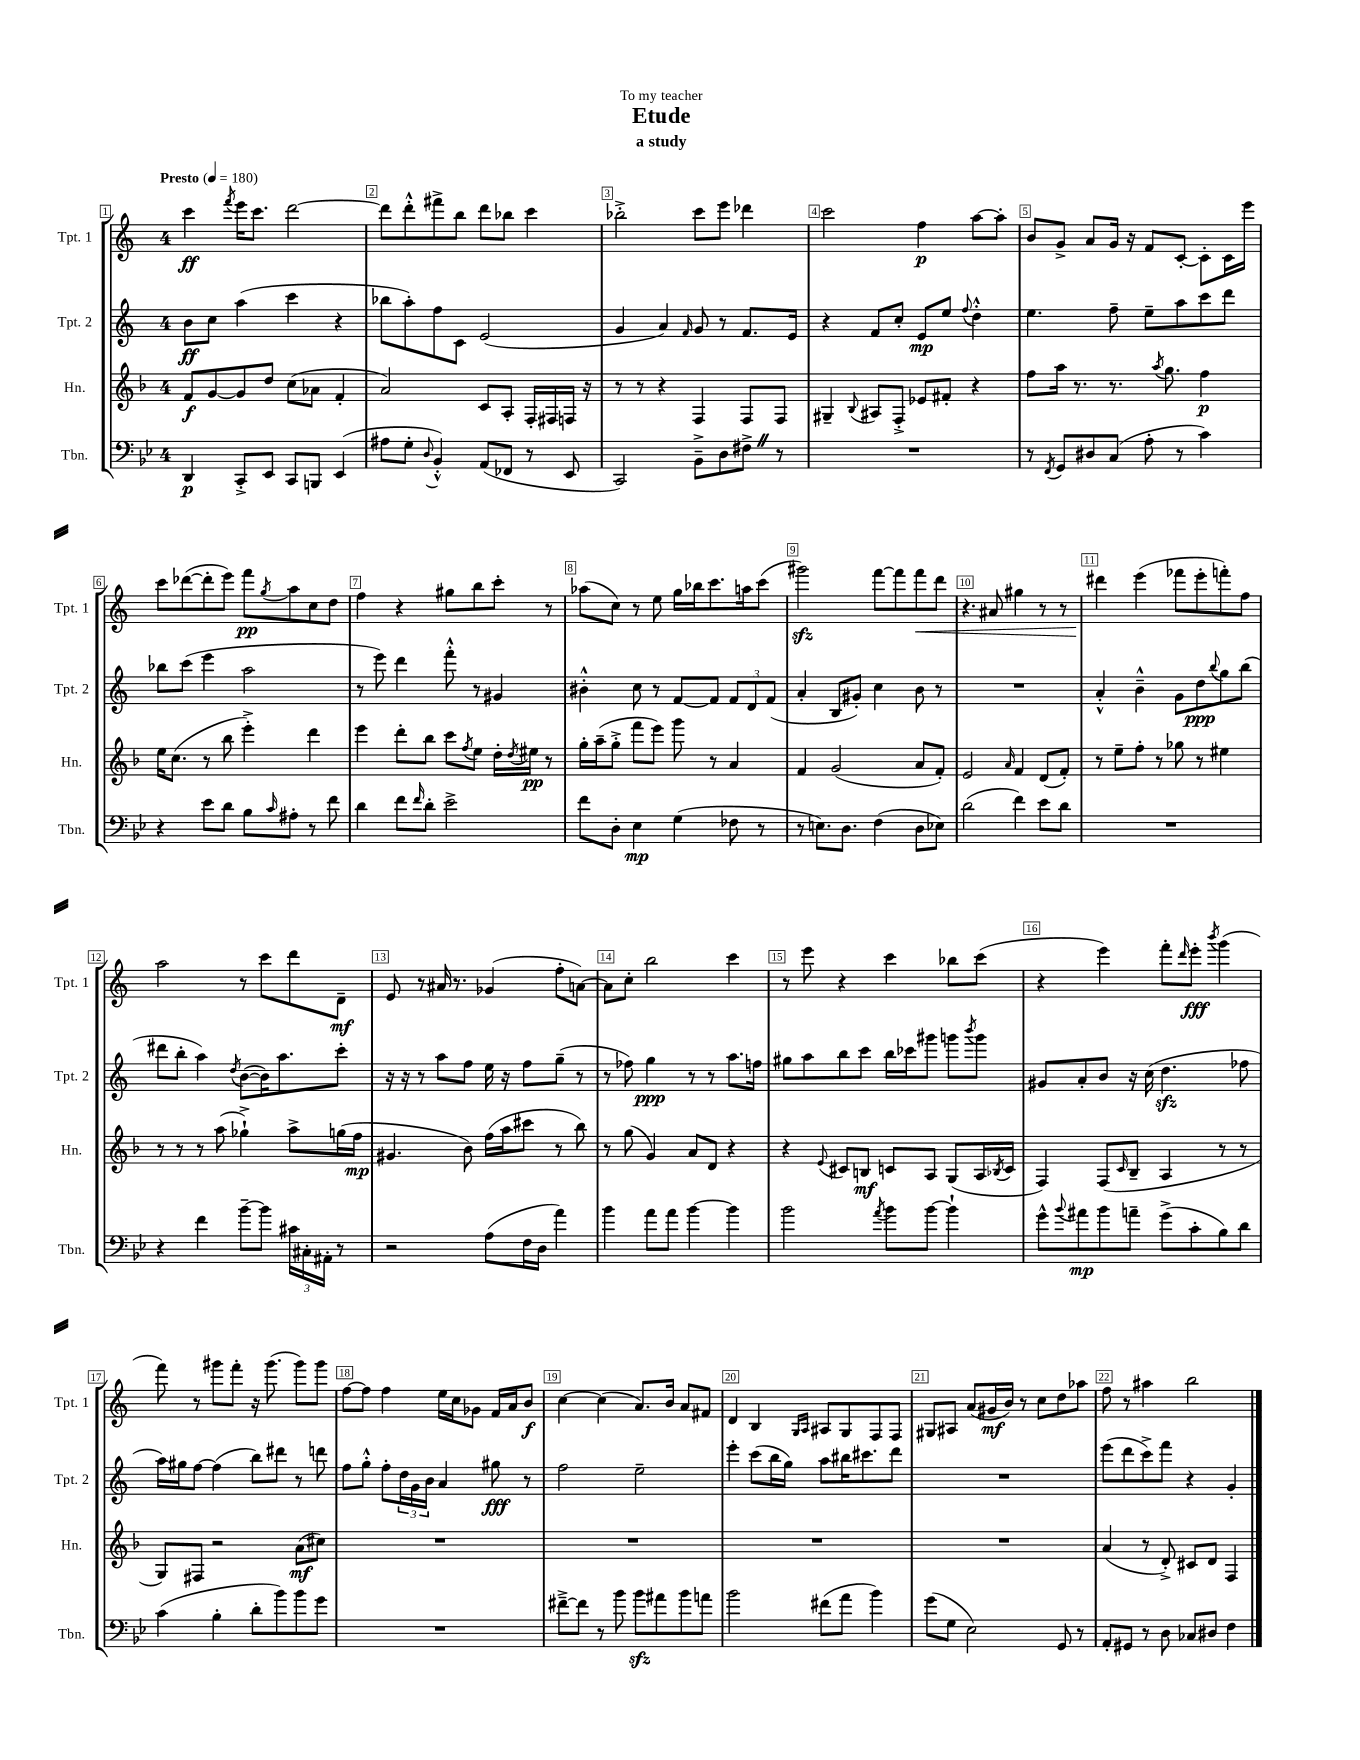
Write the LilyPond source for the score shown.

\header { title = "Etude" subtitle = "a study" dedication = "To my teacher" }
<<
\new StaffGroup <<
\new Staff = "s0" \with { instrumentName = "Tpt. 1" shortInstrumentName = "Tpt. 1" } {
    \clef treble \key c \major \once \override Staff.TimeSignature.style = #'single-digit \time 4/4 \tempo "Presto" 4 = 180
    c'''4\ff \acciaccatura { f'''8 } e'''16 c'''8. d'''2~ |
    d'''8 d'''8-.-^ fis'''8-> b''8 d'''8 bes''8 c'''4 |
    bes''2-.-> c'''8 e'''8 des'''4 |
    c'''2 f''4\p a''8~ a''8-. |
    b'8 g'8-> a'8 g'16 r16 f'8 c'8~-. c'8-. c'16 e'''16 |
    c'''8 des'''8~( des'''8-. e'''8) f'''8\pp \acciaccatura { g''8 } a''8 c''8 d''8 |
    f''4 r4 gis''8 b''8 c'''8-. r8 |
    aes''8( c''8) r8 e''8 g''16 bes''16 c'''8. a''16 c'''8( |
    gis'''2\sfz) f'''8~ f'''8 f'''8\< d'''8 |
    r4. ais'8 gis''4 r8 r8 |
    dis'''4\! e'''4( fes'''8 e'''8-. f'''8-.) f''8 |
    a''2 r8 c'''8 d'''8 d'8--\mf |
    e'8 r8 ais'16 r8. ges'4( f''8-. a'8~) |
    a'8 c''8-. b''2 c'''4 |
    r8 e'''8 r4 c'''4 bes''8 c'''8( |
    r4 e'''4) f'''8-. \grace { d'''16 } e'''8-.\fff \acciaccatura { b'''8 } g'''4( |
    f'''8) r8 gis'''8 f'''8-. r16 gis'''8.( gis'''8) gis'''8 |
    f''8~ f''8 f''4 e''16 c''16 ges'8 f'16 a'16 b'8\f |
    c''4~ c''4( a'8.) b'16 a'8 fis'8 |
    d'4 b4 \grace { g16 a16 } ais8 g8 f8 f8 |
    gis8 ais8 a'8( gis'16\mf b'16) r8 c''8 d''8 aes''8 |
    f''8 r8 ais''4 b''2 \bar "|." |
}
\new Staff = "s1" \with { instrumentName = "Tpt. 2" shortInstrumentName = "Tpt. 2" } {
    \clef treble \key c \major \once \override Staff.TimeSignature.style = #'single-digit \time 4/4
    b'8\ff c''8 a''4( c'''4 r4 |
    bes''8 a''8-.) f''8 c'8 e'2( |
    g'4 a'4) \grace { f'16 } g'8 r8 f'8. e'16 |
    r4 f'8 c''8-. e'8\mp e''8 \appoggiatura { f''8 } d''4-.-^ |
    e''4. f''8-- e''8-- a''8 c'''8 d'''8 |
    bes''8 c'''8( e'''4 a''2 |
    r8 e'''8) d'''4 f'''8-.-^ r8 gis'4 |
    bis'4-.-^ c''8 r8 f'8~ f'8 \tuplet 3/2 { f'8 d'8 f'8( } |
    a'4-. b8 gis'8-.) c''4 b'8 r8 |
    R1 |
    a'4-.-^ b'4---^ g'8 d''8\ppp \appoggiatura { b''8 } g''8 b''8( |
    dis'''8 b''8-. a''4) \acciaccatura { d''8 } b'8~( b'16) a''8. c'''8-. |
    r16 r16 r8 a''8 f''8 e''16 r16 f''8 g''8--( r8 |
    r8 fes''8) g''4\ppp r8 r8 a''8. f''16 |
    gis''8 a''8 b''8 c'''8 b''16 ces'''16 gis'''8 g'''8 \acciaccatura { b'''8 } g'''8 |
    gis'8 a'8-. b'8 r16 c''16( d''4.\sfz fes''8 |
    a''16) gis''16 f''8~ f''4( b''8) dis'''8 r8 d'''8 |
    f''8 g''8-.-^ f''8-. \tuplet 3/2 { d''16 g'16 b'16 } a'4 gis''8\fff r8 |
    f''2 e''2-- |
    e'''4-. c'''8( b''16 g''16) a''8 bis''16 cis'''8. d'''8 |
    R1 |
    e'''8( d'''8 c'''8->) f'''8 r4 g'4-. \bar "|." |
}
\new Staff = "s2" \with { instrumentName = "Hn." shortInstrumentName = "Hn." } {
    \clef treble \key f \major \once \override Staff.TimeSignature.style = #'single-digit \time 4/4
    f'8\f g'8~ g'8 d''8 c''8( aes'8 f'4-. |
    a'2) c'8 a8-. f16-. fis16 f16 r16 |
    r8 r8 r4 f4 f8 f8 |
    gis4-- \appoggiatura { bes8 } ais8 f8-.-> ees'8 fis'8-. r4 |
    f''8 a''16 r8. r8. \acciaccatura { a''8 } g''8. f''4\p |
    e''16 c''8.( r8 bes''8 e'''4-.->) d'''4 |
    e'''4 d'''8-. bes''8 c'''8 \acciaccatura { f''8 } e''8 d''16-. \acciaccatura { d''8 } eis''16\pp r8 |
    g''16-. a''16--( g''8-.-> f'''8 e'''8) g'''8 r8 a'4 |
    f'4 g'2( a'8 f'8-.) |
    e'2 \grace { a'16 } f'4 d'8( f'8-.) |
    r8 e''8-- f''8-. r8 ges''8 r8 eis''4 |
    r8 r8 r8 a''8( ges''4-!->) a''8-> g''16( f''16\mp |
    gis'4. bes'8) f''16( a''16 cis'''8 r8 bes''8) |
    r8 g''8( g'4) a'8 d'8 r4 |
    r4 \appoggiatura { e'8 } cis'8 b8\mf c'8 a8 g8( a16 \acciaccatura { bes8 } c'16 |
    f4) f8( \grace { c'16 } bes8-- a4 r8 r8 |
    g8) fis8 r2 a'8\mf( cis''8) |
    R1 |
    R1 |
    R1 |
    R1 |
    a'4( r8 d'8-.->) cis'8 d'8 f4 \bar "|." |
}
\new Staff = "s3" \with { instrumentName = "Tbn." shortInstrumentName = "Tbn." } {
    \clef bass \key bes \major \once \override Staff.TimeSignature.style = #'single-digit \time 4/4
    d,4\p c,8-.-> ees,8 c,8 b,,8 ees,4( |
    ais8 g8-. \appoggiatura { d8 } bes,4-.-^) a,8( fes,8 r8 ees,8 |
    c,2) bes,8---> d8 fis8-> \once \override BreathingSign.text = \markup { \musicglyph "scripts.caesura.straight" } \breathe r8 |
    R1 |
    r8 \acciaccatura { f,8 } g,8 dis8 c8( a8-. r8 c'4) |
    r4 ees'8 d'8 bes8 \grace { c'16 } ais8-. r8 f'8 |
    d'4 f'8 \grace { f'16 } d'8-. ees'2-> |
    f'8 d8-. ees4\mp g4( fes8 r8 |
    r8 e8.) d8. f4( d8 ees8) |
    d'2( f'4) ees'8 d'8 |
    R1 |
    r4 f'4 bes'8~-- bes'8 \tuplet 3/2 { cis'16 cis16-. ais,16-. } r8 |
    r2 a8( f16 d16 a'4) |
    bes'4 a'8 a'8 bes'4~ bes'4 |
    bes'2 \acciaccatura { a'8 } bes'8 bes'8~ bes'4-! |
    g'8-^ \appoggiatura { bes'8 } ais'8\mp bes'8 a'8-- g'8->( c'8-. bes8) d'8 |
    c'4( bes4-. d'8-. bes'8) bes'8 g'8 |
    R1 |
    fis'8~---> fis'8 r8 bes'8 bes'8\sfz ais'8 bes'8 a'8 |
    bes'2 fis'8( a'8 bes'4) |
    g'8( g8 ees2) g,8 r8 |
    a,8-. gis,8 r8 d8 ces8 dis8 f4 \bar "|." |
}
>>
>>
\layout { \context { \Score \override BarNumber.break-visibility = ##(#f #t #t) barNumberVisibility = #all-bar-numbers-visible \override BarNumber.stencil = #(make-stencil-boxer 0.1 0.3 ly:text-interface::print) } }
